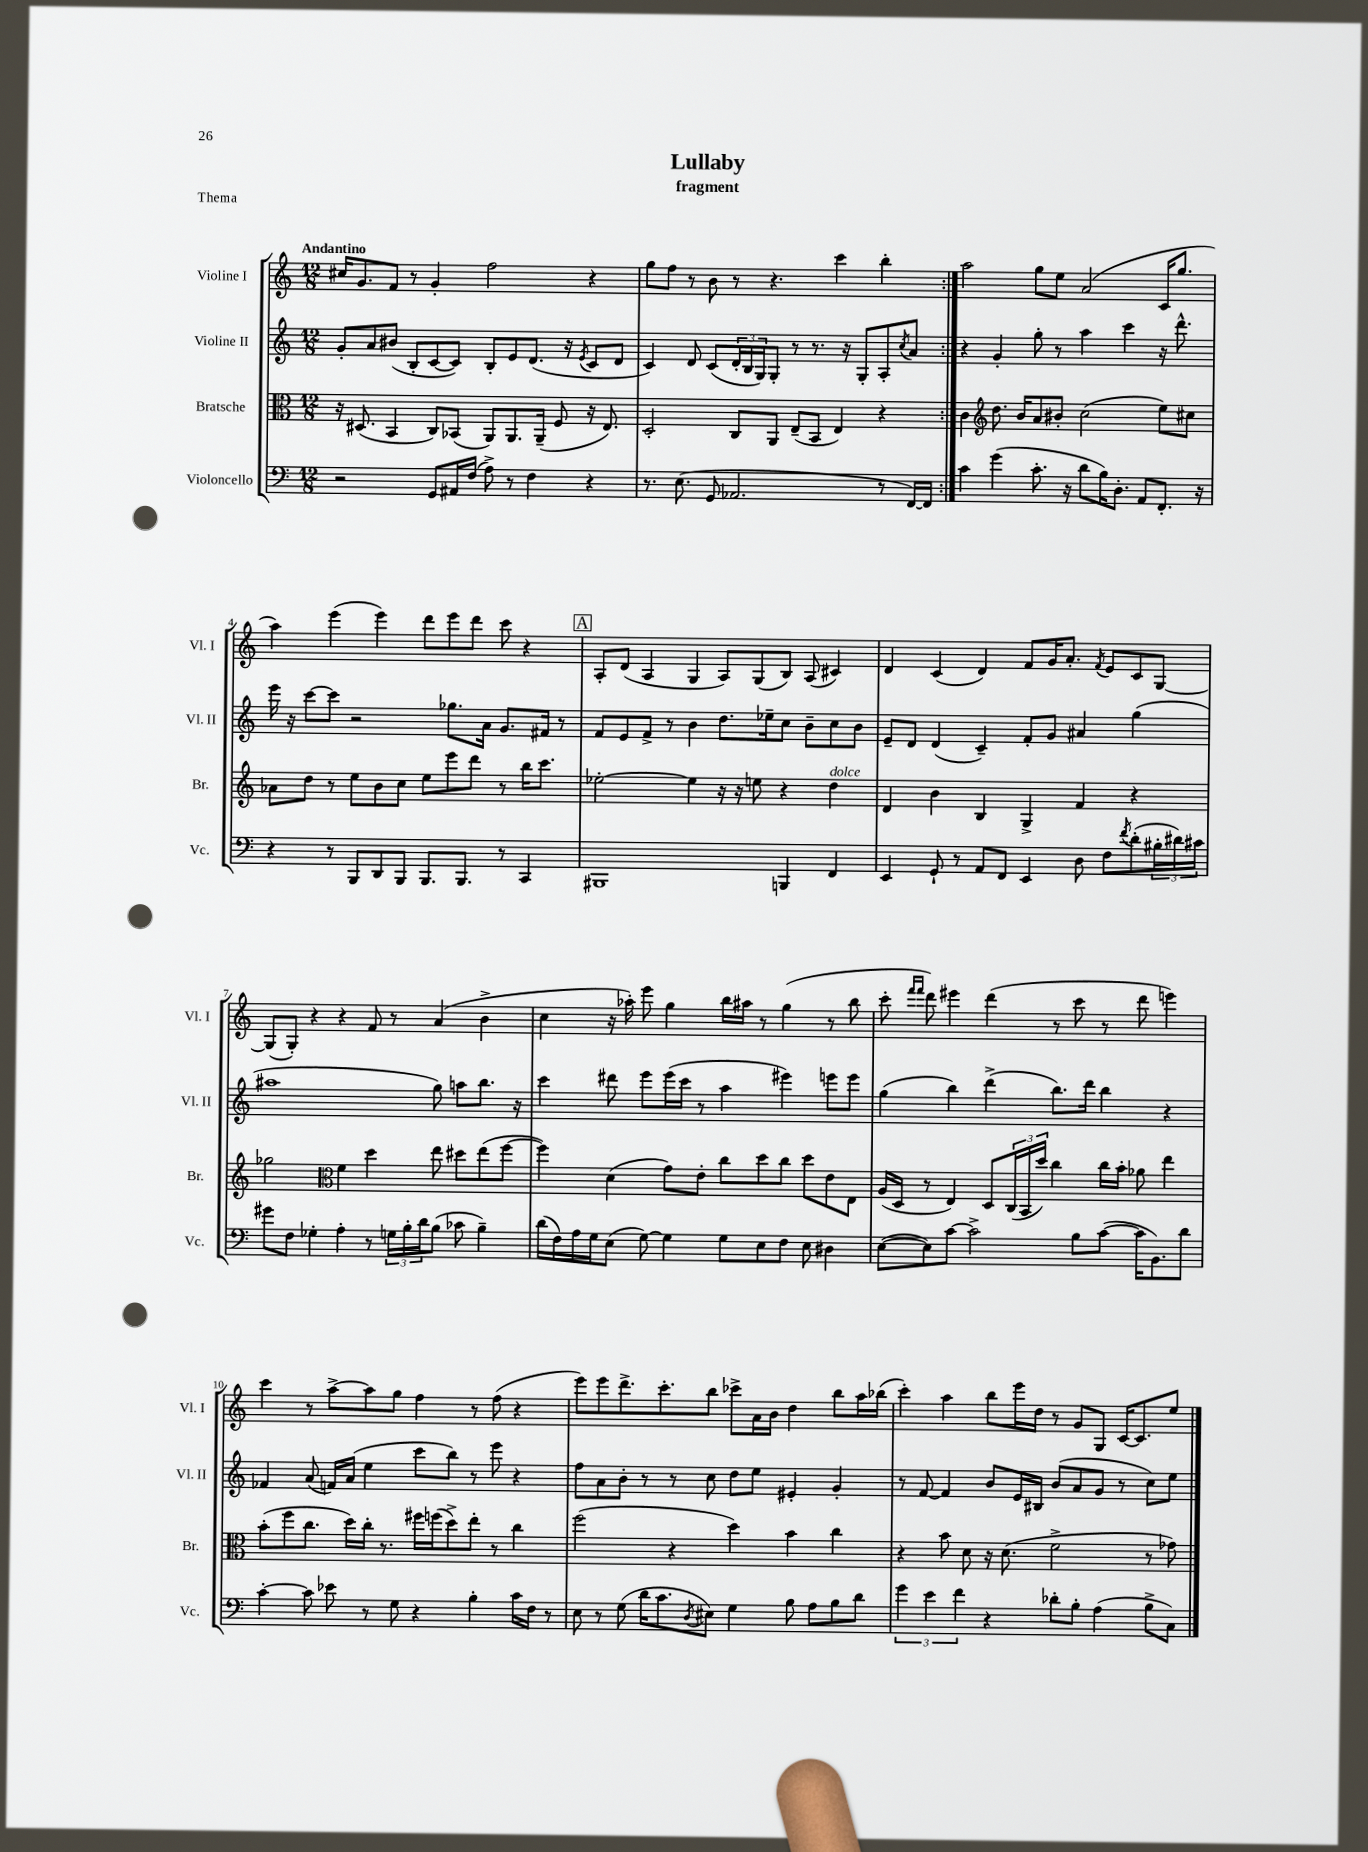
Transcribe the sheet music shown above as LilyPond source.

\header { title = "Lullaby" subtitle = "fragment" piece = "Thema" }
<<
\new StaffGroup <<
\new Staff = "s0" \with { instrumentName = "Violine I" shortInstrumentName = "Vl. I" } {
    \clef treble \key c \major \numericTimeSignature \time 12/8 \tempo "Andantino"
    \repeat volta 2 { cis''16 g'8. f'8 r8 g'4-. f''2 r4 |
    g''8 f''8 r8 b'8 r8 r4. c'''4 b''4-. | }
    a''2 g''8 e''8 a'2( c'16 g''8. |
    a''4) e'''4( e'''4) d'''8 e'''8 d'''8 c'''8 r4 |
    \mark \markup { \box "A" } a8-. d'8( a4 g4 a8) g8( b8) a8( cis'4) |
    d'4 c'4( d'4) f'8 g'16 a'8.-. \acciaccatura { f'8 } e'8 c'8 g8~ |
    g8( g8-.) r4 r4 f'8 r8 a'4( b'4-> |
    c''4 r16 aes''16-.) e'''8 g''4 b''16 ais''16 r8 g''4( r8 b''8 |
    c'''8-. \grace { f'''16 f'''16 } d'''8) eis'''4 d'''4( r8 c'''8 r8 d'''8 e'''4) |
    c'''4 r8 a''8~-> a''8 g''8 f''4 r8 f''8( r4 |
    e'''8) e'''8 d'''8.-> c'''8.-. b''8 ces'''8-> a'16 b'16 d''4 b''8 a''16 bes''16( |
    c'''4-.) a''4 b''8 e'''16 d''16 r8 g'8 g8 c'16~ c'8. e''8 \bar "|." |
}
\new Staff = "s1" \with { instrumentName = "Violine II" shortInstrumentName = "Vl. II" } {
    \clef treble \key c \major \numericTimeSignature \time 12/8
    \repeat volta 2 { g'8-. a'8 bis'8( b8-. c'8~ c'8) b8-. e'8 d'8.( r16 \acciaccatura { e'8 } c'8 d'8 |
    c'4) d'8 c'8( \tuplet 3/2 { d'16-. b16 g16) } g8-. r8 r8. r16 g8-. a8-. \acciaccatura { c''8 } a'8 | }
    r4 g'4-. g''8-. r8 a''4 c'''4 r16 d'''8.-^ |
    e'''16 r16 c'''8~ c'''8 r2 ges''8. a'16 g'8. fis'16 r8 |
    \mark \markup { \box "A" } f'8 e'8 f'8-> r8 b'4 d''8. ees''16-- c''8 b'8-- c''8 b'8 |
    e'8-- d'8 d'4( c'4--) f'8-. g'8 ais'4 g''4( |
    ais''1 g''8) a''8 b''8. r16 |
    c'''4 dis'''8 e'''8 e'''16( c'''16 r8 a''4 eis'''4) e'''8 e'''8 |
    g''4( b''4) d'''4->( b''8.) d'''16 b''4 r4 |
    fes'4 a'8( f'16) a'16( e''4 c'''8 b''8) r8 e'''8 r4 |
    f''8 a'8 b'8-. r8 r8 c''8 d''8 e''8 eis'4-. g'4-. |
    r8 f'8~ f'4 b'8 e'16 bis16 b'8( a'8 g'8 r8 c''8) e''8 \bar "|." |
}
\new Staff = "s2" \with { instrumentName = "Bratsche" shortInstrumentName = "Br." } {
    \clef alto \key c \major \numericTimeSignature \time 12/8
    \repeat volta 2 { r16 dis8.( b,4 c8) bes,8( a,8) a,8. a,16--( f8 r16 e8.) |
    d2-. c8 a,8 e8--( b,8 e4) r4 | }
    c'4 \clef treble d''8. b'16 a'8 bis'8-. c''2( e''8) cis''8 |
    aes'8 d''8 r8 e''8 b'8 c''8 e''8 e'''8 d'''8 r8 b''16 c'''8. |
    \mark \markup { \box "A" } ees''2~-. ees''4 r16 r16 e''8 r4 d''4^\markup { \italic "dolce" } |
    d'4 b'4 b4 g4-> f'4 r4 |
    ges''2 \clef alto f'4 d''4 e''8 dis''8 e''8( f''8~ |
    f''4) d'4( g'8) e'8-. c''8 d''8 c''8 d''8 e'8 e8 |
    a16( d16 r8 e4) d8 \tuplet 3/2 { c16( b,16 d''16) } c''4 c''16 b'16-. aes'8 e''4 |
    b'8-.( f''8 c''8. d''16) c''16-. r8. fis''16 f''16( d''8->) e''8-. r8 c''4 |
    f''2( r4 d''4) b'4 c''4 |
    r4 b'8 d'8 r16 d'8.( f'2-> r8 ges'8) \bar "|." |
}
\new Staff = "s3" \with { instrumentName = "Violoncello" shortInstrumentName = "Vc." } {
    \clef bass \key c \major \numericTimeSignature \time 12/8
    \repeat volta 2 { r2 g,8 ais,16 f16( a8->) r8 f4 r4 |
    r8. e8.( g,8 aes,2. r8 f,16~) f,16 | }
    c'4 g'4( c'8.-. r16 d'8 b16) d8.-. a,8 f,8.-. r16 |
    r4 r8 b,,8 d,8 b,,8 b,,8. b,,8. r8 c,4 |
    \mark \markup { \box "A" } bis,,1 b,,4 f,4 |
    e,4 g,8-! r8 a,8 f,8 e,4 d8 f8 \acciaccatura { f'8 } d'8-.( \tuplet 3/2 { bis16-. dis'16) cis'16 } |
    gis'8 f8 ges4-. a4-. r8 \tuplet 3/2 { g16 b16-. d'16 } b8( ces'8 b4--) |
    d'16( f16) a16 g16 e8( g8~) g4 g8 e8 f8 e8 dis4 |
    e8~( e8) c'8~ c'2-> b8 c'8~( c'16 b,8.) d'8 |
    c'4~-. c'8 ees'8 r8 g8 r4 b4-. c'16 f16 r8 |
    e8 r8 g8( d'16 c'8. \acciaccatura { d8 } eis8) g4 b8 a8 b8 d'8 |
    \tuplet 3/2 { g'4 e'4 f'4 } r4 des'8-. b8-. a4( b8-> c8) \bar "|." |
}
>>
>>
